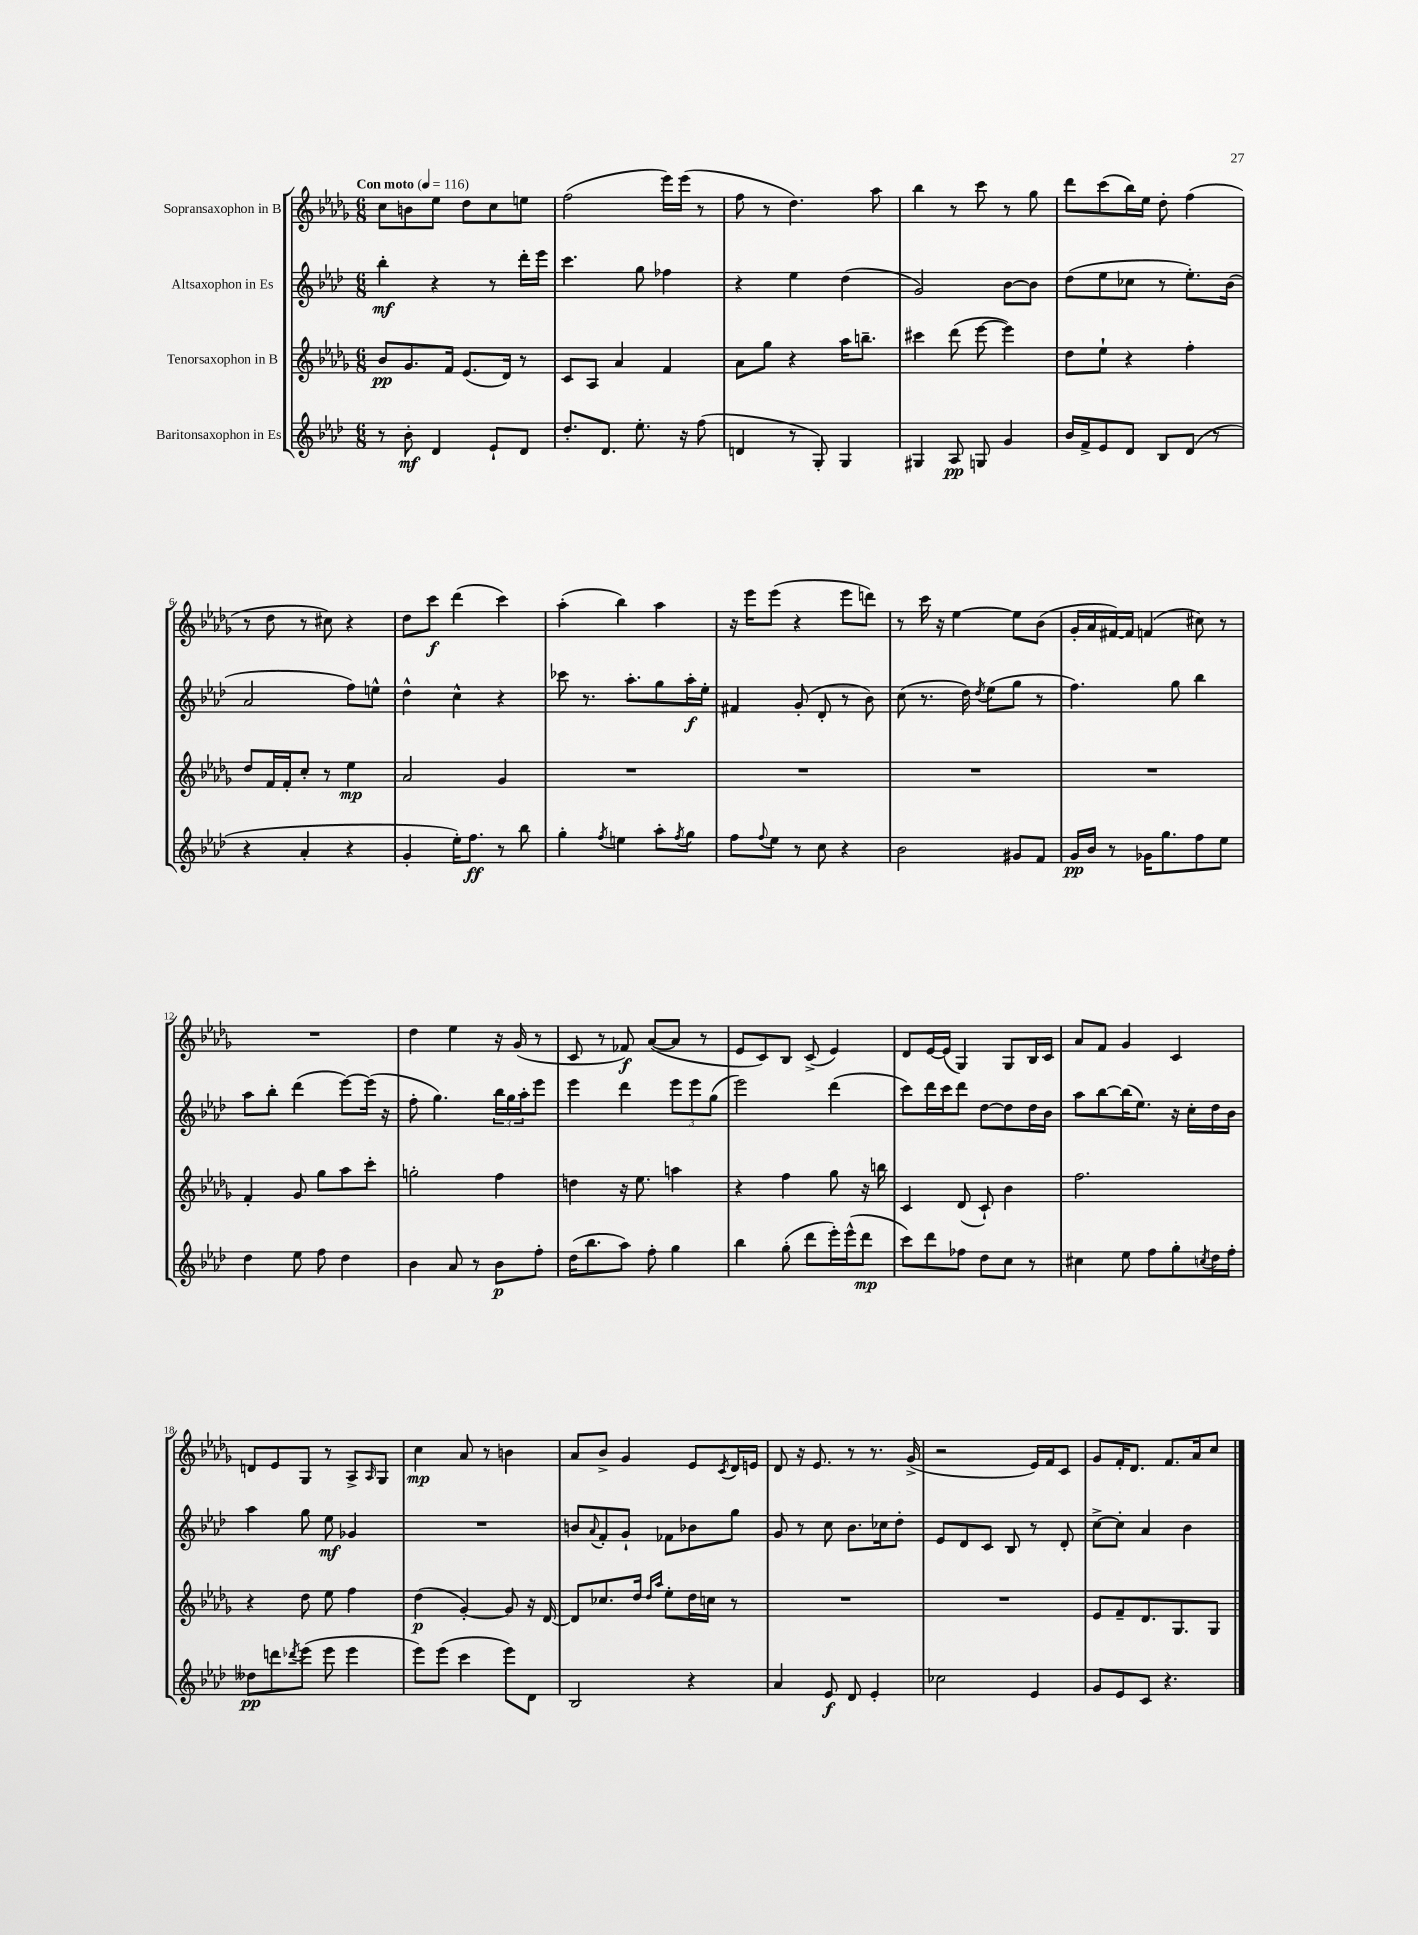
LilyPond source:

<<
\new StaffGroup <<
\new Staff = "s0" \with { instrumentName = "Sopransaxophon in B" } {
    \clef treble \key des \major \numericTimeSignature \time 6/8 \tempo "Con moto" 4 = 116
    c''8 b'8 ees''8 des''8 c''8 e''8 |
    f''2( ees'''16) ees'''16( r8 |
    f''8 r8 des''4.) aes''8 |
    bes''4 r8 c'''8 r8 ges''8 |
    des'''8 c'''8( bes''16) ees''16 des''8-. f''4( |
    r8 des''8 r8 cis''8) r4 |
    des''8 c'''8\f des'''4( c'''4) |
    aes''4-.( bes''4) aes''4 |
    r16 ees'''16 ees'''8( r4 ees'''8 d'''8) |
    r8 c'''16 r16 ees''4~ ees''8 bes'8( |
    ges'16-. aes'16 fis'16~) fis'16 f'4( cis''8) r8 |
    R2. |
    des''4 ees''4 r16 ges'16( r8 |
    c'8 r8 fes'8\f) aes'8~( aes'8 r8 |
    ees'8 c'8) bes8 c'8->( ees'4) |
    des'8 ees'16~ ees'16( ges4) ges8 bes16 c'16 |
    aes'8 f'8 ges'4 c'4 |
    d'8 ees'8 ges8 r8 aes8-> \grace { aes16 } ges8 |
    c''4\mp aes'8 r8 b'4 |
    aes'8 bes'8-> ges'4 ees'8 \acciaccatura { c'8 } des'16 e'16 |
    des'8 r16 ees'8. r8 r8. ges'16->( |
    r2 ees'16) f'16 c'8 |
    ges'8 f'16-. des'8. f'8. aes'16 c''8 \bar "|." |
}
\new Staff = "s1" \with { instrumentName = "Altsaxophon in Es" } {
    \clef treble \key aes \major \numericTimeSignature \time 6/8
    bes''4-.\mf r4 r8 des'''16-. ees'''16 |
    c'''4. g''8 fes''4 |
    r4 ees''4 des''4( |
    g'2) bes'8~ bes'8 |
    des''8( ees''8 ces''8 r8 ees''8.-.) bes'16( |
    aes'2 f''8) e''8-^ |
    des''4-^ c''4-^ r4 |
    ces'''8 r8. aes''8.-. g''8 aes''16-.\f ees''16-. |
    fis'4 g'8-.( des'8-. r8 bes'8) |
    c''8( r8. des''16) \acciaccatura { des''8 } ees''8( g''8 r8 |
    f''4.) g''8 bes''4 |
    aes''8 bes''8-. des'''4( ees'''8~) ees'''16( r16 |
    f''8-. g''4.) \tuplet 3/2 { bes''16 g''16 aes''16-. } ees'''8 |
    ees'''4 des'''4 \tuplet 3/2 { ees'''8 ees'''8 g''8( } |
    ees'''2) des'''4( |
    c'''8) des'''16 c'''16 des'''8 des''8~ des''8 des''16 bes'16 |
    aes''8 bes''8~ bes''16( ees''8.) r16 c''16-. des''16 bes'16 |
    aes''4 g''8 ees''8\mf ges'4 |
    R2. |
    b'8 \appoggiatura { aes'8 } f'8-. g'8-! fes'8 bes'8 g''8 |
    g'8 r8 c''8 bes'8. ces''16 des''8-. |
    ees'8 des'8 c'8 bes8 r8 des'8-. |
    c''8~-> c''8-. aes'4 bes'4 \bar "|." |
}
\new Staff = "s2" \with { instrumentName = "Tenorsaxophon in B" } {
    \clef treble \key des \major \numericTimeSignature \time 6/8
    bes'8\pp ges'8. f'16 ees'8.( des'16) r8 |
    c'8 aes8 aes'4 f'4 |
    aes'8 ges''8 r4 aes''16 b''8.-- |
    cis'''4 des'''8( ees'''8~ ees'''4) |
    des''8 ees''8-! r4 f''4-. |
    des''8 f'16 f'16-. c''8-. r8 ees''4\mp |
    aes'2 ges'4 |
    R2. |
    R2. |
    R2. |
    R2. |
    f'4-. ges'8 ges''8 aes''8 c'''8-. |
    g''2-. f''4 |
    d''4 r16 ees''8. a''4 |
    r4 f''4 ges''8 r16 b''16 |
    c'4 des'8( c'8-!) bes'4 |
    f''2. |
    r4 des''8 ees''8 f''4 |
    des''4\p( ges'4~-.) ges'8 r16 des'16~ |
    des'8 ces''8. des''16 \grace { des''16 aes''16 } ees''8-. des''16 c''16 r8 |
    R2. |
    R2. |
    ees'8 f'8-- des'8. ges8. ges8 \bar "|." |
}
\new Staff = "s3" \with { instrumentName = "Baritonsaxophon in Es" } {
    \clef treble \key aes \major \numericTimeSignature \time 6/8
    r8 bes'8-.\mf des'4 ees'8-! des'8 |
    des''8.-. des'8. ees''8.-. r16 f''8( |
    d'4 r8 g8-.) g4 |
    gis4 aes8\pp g8 g'4 |
    bes'16 f'16-> ees'8 des'8 bes8 des'8( r8 |
    r4 aes'4-. r4 |
    g'4-. ees''16-.) f''8.\ff r8 bes''8 |
    g''4-. \acciaccatura { f''8 } e''4 aes''8-. \acciaccatura { f''8 } g''8 |
    f''8 \appoggiatura { f''8 } ees''8 r8 c''8 r4 |
    bes'2 gis'8 f'8 |
    g'16\pp bes'16 r8 ges'16 g''8. f''8 ees''8 |
    des''4 ees''8 f''8 des''4 |
    bes'4 aes'8 r8 bes'8\p f''8-. |
    des''16( bes''8. aes''8) f''8-. g''4 |
    bes''4 g''8-.( des'''8 ees'''16-.) ees'''16-^( des'''8\mp |
    c'''8) des'''8 fes''8 des''8 c''8 r8 |
    cis''4 ees''8 f''8 g''8-. \acciaccatura { c''8 } des''16 f''16-. |
    deses''8\pp d'''8 \acciaccatura { des'''8 } ees'''8( ees'''8 ees'''4 |
    ees'''8) ees'''8( c'''4 ees'''8) des'8 |
    bes2 r4 |
    aes'4 ees'8\f des'8 ees'4-. |
    ces''2 ees'4 |
    g'8 ees'8 c'8 r4. \bar "|." |
}
>>
>>
